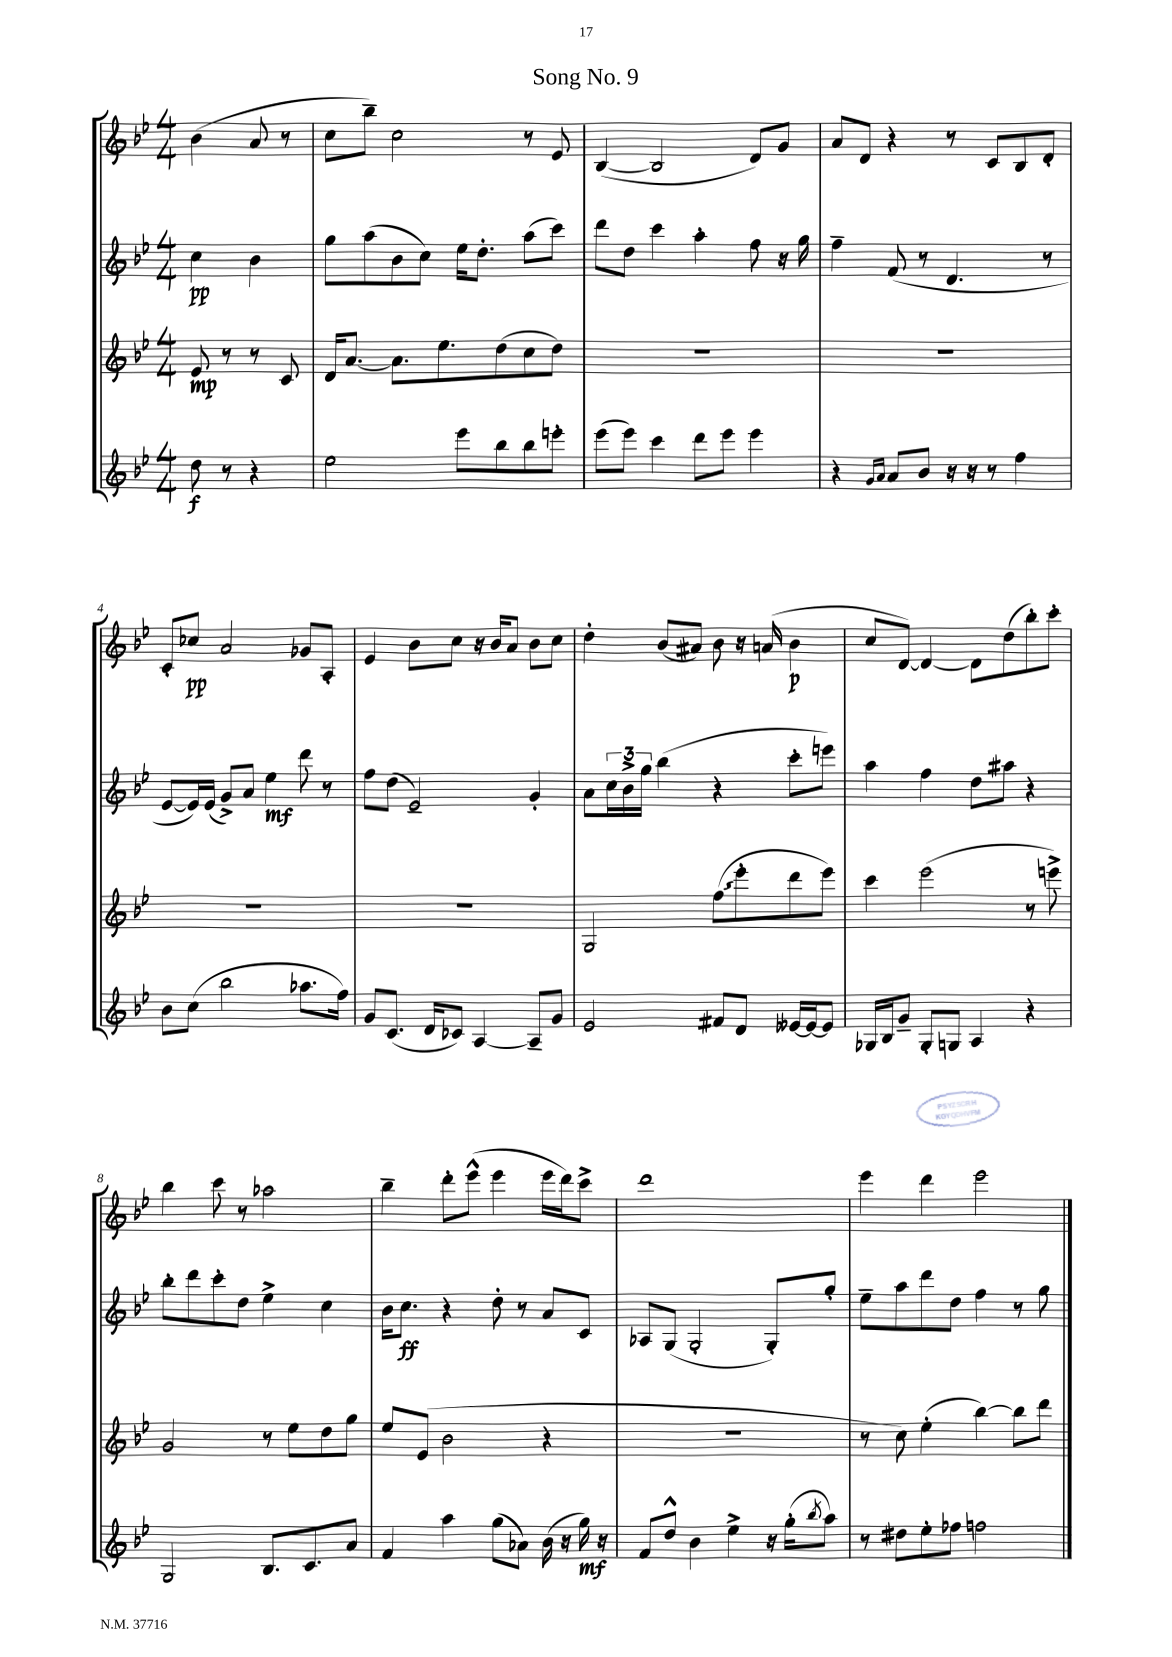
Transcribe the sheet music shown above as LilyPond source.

\header { title = "Song No. 9" }
<<
\new StaffGroup <<
\new Staff = "s0" {
    \clef treble \key bes \major \numericTimeSignature \time 4/4 \partial 2
    bes'4( a'8 r8 |
    c''8 bes''8--) c''2 r8 ees'8 |
    bes4~( bes2 d'8) g'8 |
    a'8 d'8 r4 r8 c'8 bes8 d'8-. |
    c'8-. ces''8\pp a'2 ges'8 a8-. |
    ees'4 bes'8 c''8 r16 bes'16 a'8 bes'8 c''8 |
    d''4-. bes'8( ais'8) bes'8 r16 a'16( bes'4\p |
    c''8 d'8~) d'4~ d'8 d''8( bes''8-.) c'''8-. |
    bes''4 c'''8 r8 aes''2 |
    bes''4-- d'''8-. ees'''8-^( ees'''4 ees'''16 d'''16) c'''8-> |
    d'''1 |
    ees'''4 d'''4 ees'''2 \bar "|." |
}
\new Staff = "s1" {
    \clef treble \key bes \major \numericTimeSignature \time 4/4 \partial 2
    c''4\pp bes'4 |
    g''8 a''8( bes'8 c''8) ees''16 d''8.-. a''8( c'''8) |
    d'''8 d''8 c'''4 a''4-. f''8 r16 g''16 |
    f''4-- f'8( r8 d'4. r8 |
    ees'8~ ees'16) ees'16( g'8->) a'8 ees''4\mf d'''8 r8 |
    f''8 d''8( ees'2--) g'4-. |
    a'8 \tuplet 3/2 { c''16 bes'16-> g''16 } bes''4( r4 c'''8-. e'''8) |
    a''4 f''4 d''8 ais''8 r4 |
    bes''8-. d'''8 c'''8-. d''8 ees''4-> c''4 |
    bes'16 c''8.\ff r4 d''8-. r8 a'8 c'8 |
    aes8 g8( g2-. g8-.) g''8-. |
    ees''8-- a''8 d'''8 d''8 f''4 r8 g''8 \bar "|." |
}
\new Staff = "s2" {
    \clef treble \key bes \major \numericTimeSignature \time 4/4 \partial 2
    ees'8\mp r8 r8 c'8 |
    d'16 a'8.~ a'8. ees''8. d''8( c''8 d''8) |
    R1 |
    R1 |
    R1 |
    R1 |
    g2 \once \override Glissando.style = #'zigzag f''8\glissando( ees'''8-. d'''8 ees'''8) |
    c'''4 ees'''2( r8 e'''8->) |
    g'2 r8 ees''8 d''8 g''8 |
    ees''8 ees'8( bes'2 r4 |
    R1 |
    r8 c''8) ees''4-.( bes''4~) bes''8 d'''8 \bar "|." |
}
\new Staff = "s3" {
    \clef treble \key bes \major \numericTimeSignature \time 4/4 \partial 2
    d''8\f r8 r4 |
    ees''2 ees'''8 bes''8 bes''8 e'''8-. |
    ees'''8( ees'''8) c'''4 d'''8 ees'''8 ees'''4 |
    r4 \grace { g'16 a'16 } a'8 bes'8 r16 r16 r8 f''4 |
    bes'8 c''8( bes''2 aes''8. f''16) |
    g'8 c'8.( d'16 ces'8) a4~ a8-- g'8 |
    ees'2 fis'8 d'8 eeses'16~ eeses'16~ eeses'8 |
    ges16 bes16 g'8-- ges8-. g8 a4 r4 |
    g2 bes8. c'8. a'8 |
    f'4 a''4 g''8( aes'8) bes'16( r16 g''16\mf) r16 |
    f'8 d''8-^ bes'4 ees''4-> r16 g''16-.( \acciaccatura { bes''8 } a''8) |
    r8 dis''8 ees''8-. fes''8 f''2 \bar "|." |
}
>>
>>
